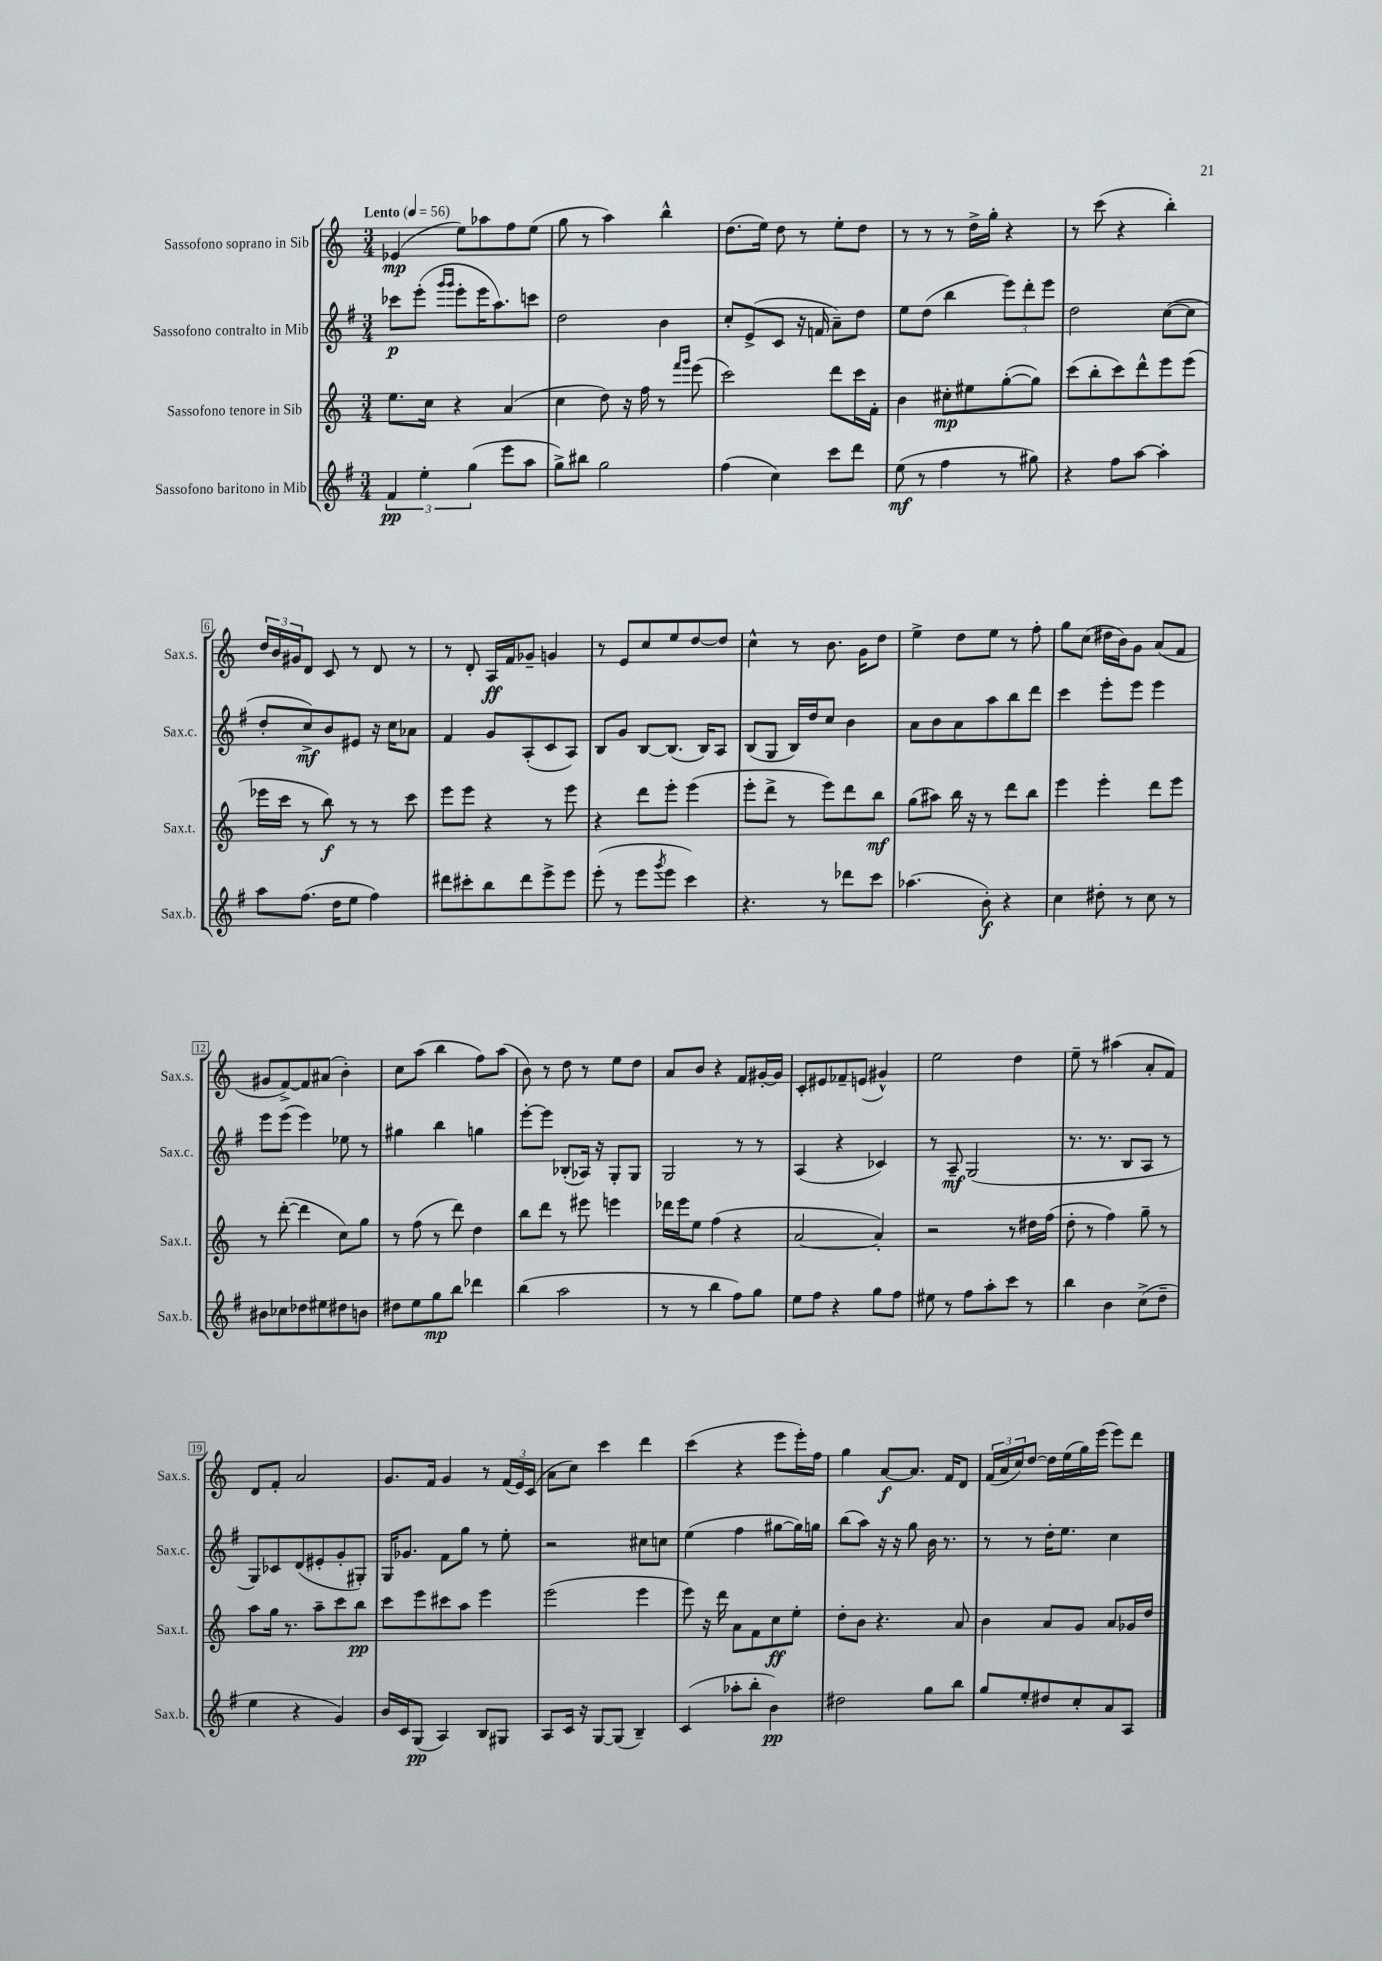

**kern	**dynam	**kern	**dynam	**kern	**dynam	**kern	**dynam
*part4	*part4	*part3	*part3	*part2	*part2	*part1	*part1
*staff4	*staff4	*staff3	*staff3	*staff2	*staff2	*staff1	*staff1
*I"Sassofono baritono in Mib	*	*I"Sassofono tenore in Sib	*	*I"Sassofono contralto in Mib	*	*I"Sassofono soprano in Sib	*
*I'Sax.b.	*	*I'Sax.t.	*	*I'Sax.c.	*	*I'Sax.s.	*
*clefG2	*	*clefG2	*	*clefG2	*	*clefG2	*
*k[f#]	*	*k[]	*	*k[f#]	*	*k[]	*
*M3/4	*	*M3/4	*	*M3/4	*	*M3/4	*
*MM56	*	*MM56	*	*MM56	*	*MM56	*
=1	=1	=1	=1	=1	=1	=1	=1
!	!	!	!	!	!	!LO:TX:a:B:t=Lento	!
6f#/	pp	8.ee\L	.	8ccc-X\L	p	(4e-X/	mp
.	.	.	.	(8eee'\J	.	.	.
6ee'\	.	.	.	.	.	.	.
.	.	16cc\Jk	.	.	.	.	.
.	.	.	.	16qqggg/LL	.	.	.
.	.	.	.	16qqggg/JJ	.	.	.
.	.	4r	.	8eee'\L	.	8ee\L)	.
(6gg\	.	.	.	.	.	.	.
.	.	.	.	16eee\K	.	8aa-X\	.
.	.	.	.	8.aa\)	.	.	.
8eee\L	.	(4a/	.	.	.	8ff\	.
8aa\J	.	.	.	8cccn\J	.	(8ee\J	.
=2	=2	=2	=2	=2	=2	=2	=2
8gg^\L)	.	4cc\	.	2dd\	.	8gg\	.
8bb#X\J	.	.	.	.	.	8r	.
2gg\	.	8dd\)	.	.	.	4aa\)	.
.	.	16r	.	.	.	.	.
.	.	16ff\	.	.	.	.	.
.	.	8r	.	4b\	.	4bb^^\	.
.	.	16qqfff/LL	.	.	.	.	.
.	.	16qqggg/JJ	.	.	.	.	.
.	.	(8eee\	.	.	.	.	.
=3	=3	=3	=3	=3	=3	=3	=3
(4ff#\	.	2ccc\)	.	8cc'/L	.	(8.dd\L	.
.	.	.	.	(8e^/	.	.	.
.	.	.	.	.	.	16ee\Jk)	.
4cc\)	.	.	.	8c/J	.	8dd\	.
.	.	.	.	16r	.	8r	.
.	.	.	.	16fn/	.	.	.
8ccc\L	.	8ddd\L	.	8a~\L)	.	8ee'\L	.
8ddd\J	.	16ccc\L	.	8dd\J	.	8dd\J	.
.	.	16f'\JJ	.	.	.	.	.
=4	=4	=4	=4	=4	=4	=4	=4
(8ee\	mf	4b\	.	8ee\L	.	8r	.
8r	.	.	.	(8dd\J	.	8r	.
4ff#\	.	8cc#X'\L	mp	4bb\	.	8r	.
.	.	8ee#X\	.	.	.	16dd^\LL	.
.	.	.	.	.	.	16gg'\JJ	.
8r	.	([8gg'\	.	12eee\L)	.	4r	.
.	.	.	.	12ddd'\	.	.	.
8gg#X\)	.	8gg\J])	.	.	.	.	.
.	.	.	.	12eee\J	.	.	.
=5	=5	=5	=5	=5	=5	=5	=5
4r	.	(8ccc\L	.	2dd\	.	8r	.
.	.	8bb'\	.	.	.	(8ccc\	.
8ff#\L	.	8ccc\)	.	.	.	4r	.
[8aa\J	.	8ddd^^\	.	.	.	.	.
4aa'\]	.	8eee\	.	([8cc\L	.	4bb'\)	.
.	.	(8eee\J	.	8cc\J]	.	.	.
!!LO:LB:g=z
=6	=6	=6	=6	=6	=6	=6	=6
8aa\L	.	16eee-X\LL	.	8dd'/L	.	24dd/LL	.
.	.	.	.	.	.	24b/	.
.	.	16ccc\JJ	.	.	.	.	.
.	.	.	.	.	.	24g#X/J	.
(8.ff#\J	.	8r	.	8cc^/)	mf	8d/J	.
.	.	8bb\)	f	8b/	.	8c/	.
16dd\KL	.	.	.	.	.	.	.
8ee\J	.	8r	.	8e#X/J	.	8r	.
4ff#\)	.	8r	.	16r	.	8d/	.
.	.	.	.	16cc\KL	.	.	.
.	.	8ccc\	.	8a-X\J	.	8r	.
=7	=7	=7	=7	=7	=7	=7	=7
8ddd#X\L	.	8eee\L	.	4f#/	.	8r	.
8ccc#X'\	.	8eee\J	.	.	.	8d'/	.
8bb\	.	4r	.	8g/L	.	16A/LL	ff
.	.	.	.	.	.	16f/J	.
8ddd#\	.	.	.	(8A'/	.	8g-X~/J	.
8eee^\	.	8r	.	8c/	.	4gn/	.
8eee\J	.	8eee\	.	8A/J)	.	.	.
=8	=8	=8	=8	=8	=8	=8	=8
(8eee'\	.	4r	.	8B/L	.	8r	.
8r	.	.	.	8g/J	.	8e/L	.
8eee\L	.	8ddd\L	.	[8B/L	.	8cc/	.
8qggg/	.	.	.	.	.	.	.
8eee\J	.	8eee'\J	.	(8.B/J]	.	8ee/	.
4ccc\)	.	(4eee\	.	.	.	[8dd/	.
.	.	.	.	16B/KL)	.	.	.
.	.	.	.	8A/J	.	8dd/J]	.
=9	=9	=9	=9	=9	=9	=9	=9
4.r	.	8eee'\L	.	(8B/L	.	4cc^^\	.
.	.	8ddd^\J	.	8G/J	.	.	.
.	.	8r	.	16B/LL)	.	8r	.
.	.	.	.	16dd/J	.	.	.
8r	.	8eee\L)	.	8cc/J	.	8.b\	.
8ddd-X\L	.	8ddd\	.	4b\	.	.	.
.	.	.	.	.	.	16g\KL	.
8ccc\J	.	8bb\J	mf	.	.	8dd\J	.
=10	=10	=10	=10	=10	=10	=10	=10
(4.aa-X\	.	(8gg\L	.	8a\L	.	4ee^\	.
.	.	8aa#X\J)	.	8b\	.	.	.
.	.	16bb\	.	8a\	.	8dd\L	.
.	.	16r	.	.	.	.	.
8b'\)	f	8r	.	8aa\	.	8ee\J	.
4r	.	8ddd\L	.	8bb\	.	8r	.
.	.	8bb\J	.	8ddd\J	.	8ff'\	.
=11	=11	=11	=11	=11	=11	=11	=11
4cc\	.	4eee\	.	4ccc\	.	8gg\L	.
.	.	.	.	.	.	(8cc\J	.
8dd#X'\	.	4eee'\	.	8eee'\L	.	16dd#X\LL	.
.	.	.	.	.	.	16b\J)	.
8r	.	.	.	8eee\J	.	8g\J	.
8cc\	.	8ddd\L	.	4eee\	.	(8a/L	.
8r	.	8eee\J	.	.	.	8f/J	.
!!LO:LB:g=z
=12	=12	=12	=12	=12	=12	=12	=12
8b#X\L	.	8r	.	8eee\L	.	8g#X/L	.
8cc-X\	.	([8ddd'\	.	(8eee\J	.	[8f^/)	.
8dd-X\	.	4ddd\]	.	4eee\)	.	8f/]	.
8ee#X\	.	.	.	.	.	(8a#X/J	.
8dd#X\	.	8cc\L)	.	8ee-X\	.	4b'\)	.
8bn\J	.	8gg\J	.	8r	.	.	.
=13	=13	=13	=13	=13	=13	=13	=13
8dd#X\L	.	8r	.	4gg#X\	.	8cc\L	.
8ee\	.	(8ff\	.	.	.	(8aa\J	.
8gg\	mp	8r	.	4bb\	.	4bb\	.
8bb\J	.	8ddd\)	.	.	.	.	.
4ddd-X\	.	4dd\	.	4ggn\	.	8ff\L)	.
.	.	.	.	.	.	(8aa\J	.
=14	=14	=14	=14	=14	=14	=14	=14
(4bb\	.	8bb\L	.	[8eee'\L	.	8b\)	.
.	.	8ddd\J	.	8eee\J]	.	8r	.
2aa\	.	8r	.	(8B-X'/L	.	8dd\	.
.	.	8eee#X\	.	16A-X/Jk)	.	8r	.
.	.	.	.	16r	.	.	.
.	.	4eeen\	.	8G'/L	.	8ee\L	.
.	.	.	.	8G/J	.	8dd\J	.
=15	=15	=15	=15	=15	=15	=15	=15
8r	.	16ddd-X\LL	.	2G/	.	8a/L	.
.	.	16eee\J	.	.	.	.	.
8r	.	8ee\J	.	.	.	8b/J	.
4bb\	.	(4ff\	.	.	.	4r	.
8ff#\L)	.	4r	.	8r	.	8f/L	.
8gg\J	.	.	.	8r	.	[16g#X'/L	.
.	.	.	.	.	.	16g#/JJ]	.
=16	=16	=16	=16	=16	=16	=16	=16
8ee\L	.	[2a/	.	(4A/	.	8c'/L	.
8ff#\J	.	.	.	.	.	8e#X/	.
4r	.	.	.	4r	.	8f-X~/	.
.	.	.	.	.	.	(8en/J	.
8gg\L	.	4a'/])	.	4c-X/)	.	4g#X^^/)	.
8ff#\J	.	.	.	.	.	.	.
=17	=17	=17	=17	=17	=17	=17	=17
8ee#X\	.	2r	.	8r	.	2ee\	.
8r	.	.	.	8A~/	mf	.	.
8ff#\L	.	.	.	(2G/	.	.	.
8aa'\	.	.	.	.	.	.	.
8ccc\J	.	8r	.	.	.	4dd\	.
8r	.	16dd#X\LL	.	.	.	.	.
.	.	(16ff\JJ	.	.	.	.	.
=18	=18	=18	=18	=18	=18	=18	=18
4bb\	.	8dd'\	.	8.r	.	8ee~\	.
.	.	8r	.	.	.	8r	.
.	.	.	.	8.r	.	.	.
4b\	.	4ff\)	.	.	.	(4aa#X\	.
.	.	.	.	8B/L	.	.	.
(8cc^\L	.	8gg~\	.	8A/J	.	8a'/L	.
8dd~\J	.	8r	.	8r	.	8f/J)	.
!!LO:LB:g=z
=19	=19	=19	=19	=19	=19	=19	=19
4ee\	.	8aa\L	.	8G/L)	.	8d/L	.
.	.	16gg\Jk	.	8c-X/	.	8f'/J	.
.	.	8.r	.	.	.	.	.
4r	.	.	.	(8d/	.	2a/	.
.	.	8aa~\L	.	8e#X'/	.	.	.
4g/)	.	8ccc\	.	8g'/	.	.	.
.	.	8bb\J	pp	8G#X'/J)	.	.	.
=20	=20	=20	=20	=20	=20	=20	=20
16b/LL	.	8ccc\L	.	16G/KL	.	8.g/L	.
16c/J	.	.	.	8.g-X/J	.	.	.
(8G/J	pp	8eee\	.	.	.	.	.
.	.	.	.	.	.	16f/Jk	.
4A/)	.	8ccc#X\	.	8f#\L	.	4g/	.
.	.	8aa\J	.	8gg\J	.	.	.
8B/L	.	4eee\	.	8r	.	8r	.
8G#X/J	.	.	.	8ee'\	.	(24f/LL	.
.	.	.	.	.	.	24e/)	.
.	.	.	.	.	.	(24c/JJ	.
=21	=21	=21	=21	=21	=21	=21	=21
8A/L	.	(2eee\	.	2r	.	8a\L	.
16c/Jk	.	.	.	.	.	8cc\J)	.
16r	.	.	.	.	.	.	.
[8G/L	.	.	.	.	.	4ccc\	.
(8G/J]	.	.	.	.	.	.	.
4B~/)	.	4eee\	.	8cc#X\L	.	4ddd\	.
.	.	.	.	8ccn\J	.	.	.
=22	=22	=22	=22	=22	=22	=22	=22
(4c/	.	8eee\)	.	(4ee\	.	(4ccc\	.
.	.	16r	.	.	.	.	.
.	.	16ddd\	.	.	.	.	.
8aa-X'\L	.	8a\L	.	4ff#\	.	4r	.
8bb'\J	.	8f\	.	.	.	.	.
4b\)	pp	8cc\	ff	[8gg#X\L	.	8eee\L	.
.	.	8ee'\J	.	16gg#\L])	.	16eee'\L)	.
.	.	.	.	16ggn\JJ	.	16ff\JJ	.
=23	=23	=23	=23	=23	=23	=23	=23
2dd#X\	.	8dd'\L	.	(8bb\L	.	4gg\	.
.	.	8b\J	.	8aa\J)	.	.	.
.	.	4.r	.	16r	.	[8a/L	f
.	.	.	.	16r	.	.	.
.	.	.	.	8gg\	.	8.a/J]	.
8gg\L	.	.	.	16b\	.	.	.
.	.	.	.	8.r	.	16f/KL	.
8bb\J	.	8a/	.	.	.	8d/J	.
=24	=24	=24	=24	=24	=24	=24	=24
8gg/L	.	4b\	.	8r	.	(24f/LL	.
.	.	.	.	.	.	24a/	.
.	.	.	.	.	.	24cc/J)	.
8ee'/	.	.	.	8r	.	[8dd/J	.
8dd#X/	.	8a/L	.	16dd'\KL	.	16dd\LL]	.
.	.	.	.	8.ee\J	.	(16ee\	.
8cc'/	.	8g/J	.	.	.	16gg\)	.
.	.	.	.	.	.	(16eee\JJ	.
8a/	.	8a/L	.	4cc\	.	8eee\L)	.
8A/J	.	16g-X/L	.	.	.	8ddd\J	.
.	.	16dd/JJ	.	.	.	.	.
==	==	==	==	==	==	==	==
*-	*-	*-	*-	*-	*-	*-	*-
